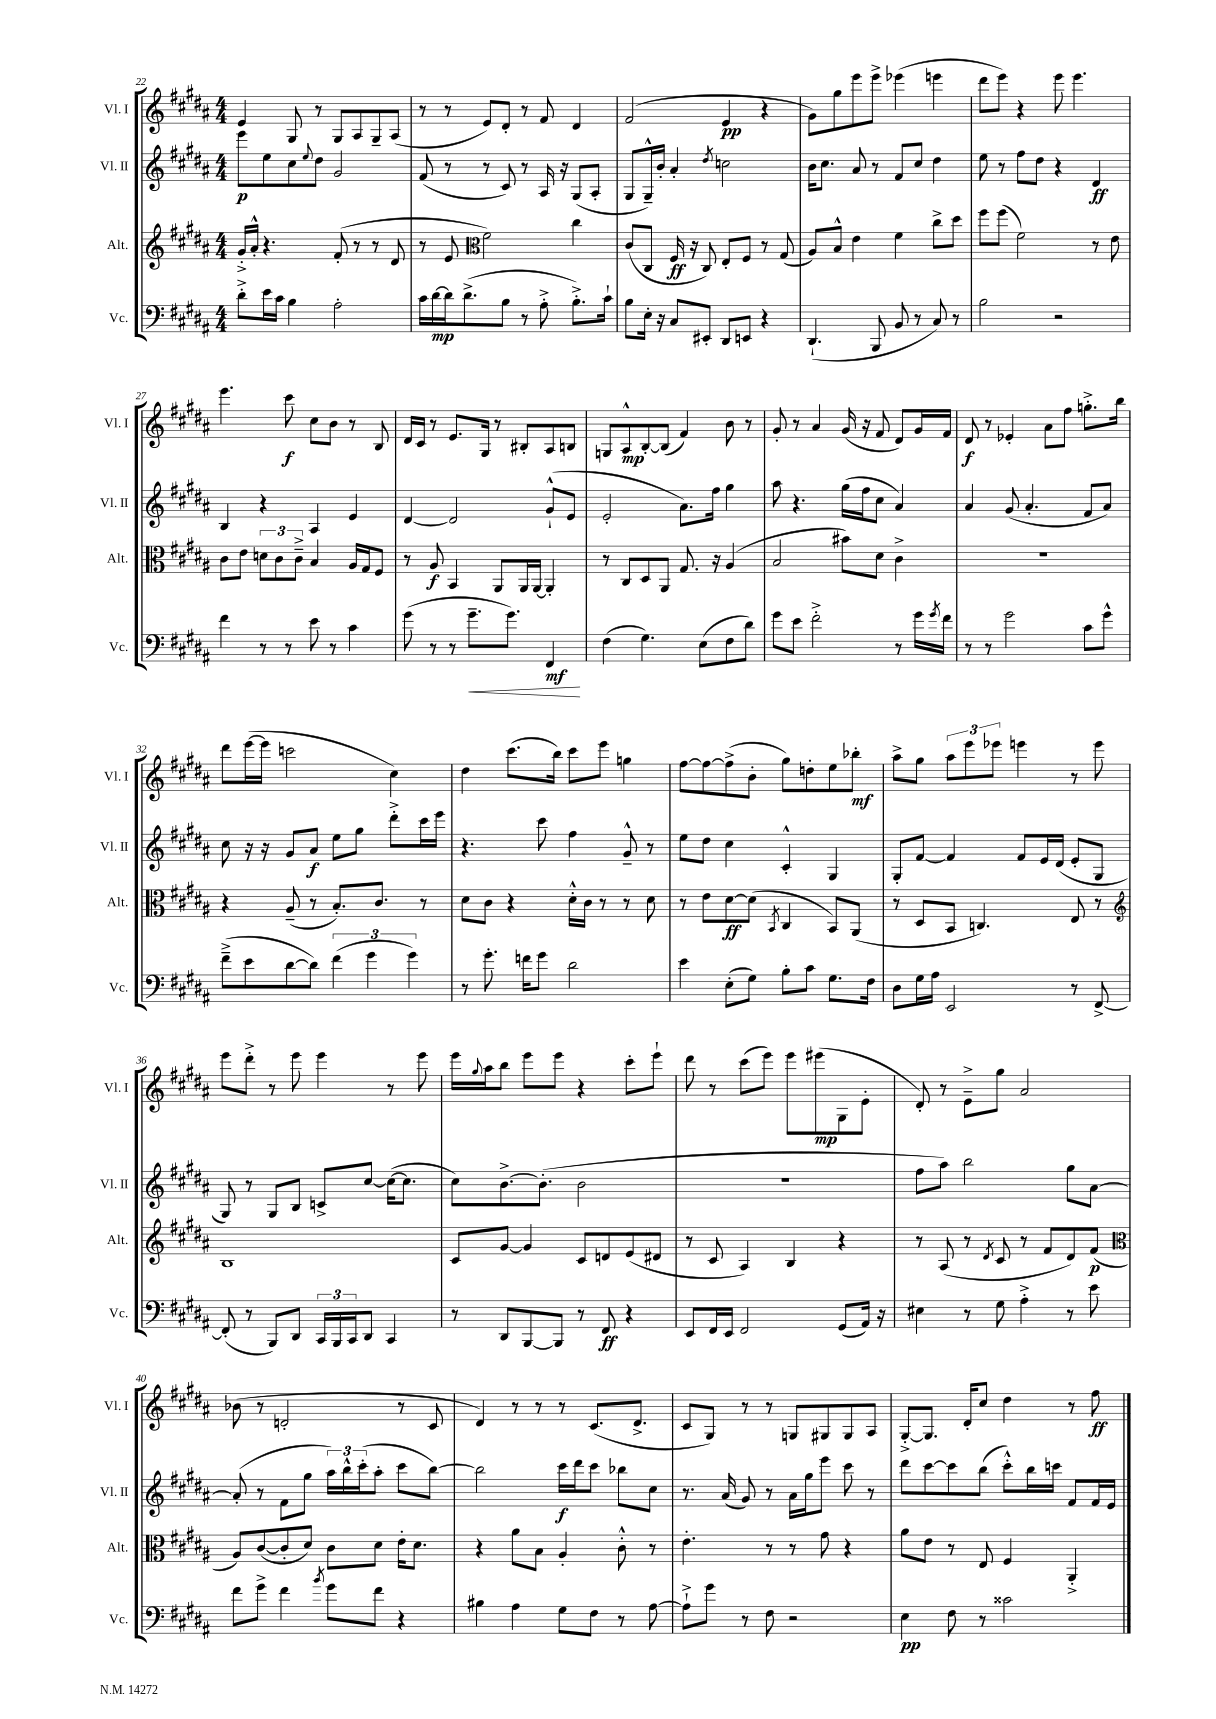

**kern	**kern	**kern	**kern
*staff4	*staff3	*staff2	*staff1
*clefF4	*clefG2	*clefG2	*clefG2
*k[f#c#g#d#a#]	*k[f#c#g#d#a#]	*k[f#c#g#d#a#]	*k[f#c#g#d#a#]
*M4/4	*M4/4	*M4/4	*M4/4
8d#'^	16g#'^	8eee	4e
.	16a#'^^	.	.
16e	4.r	8ee	.
16c#	.	.	.
4B	.	8cc#	8G#
.	.	8qqee	.
.	.	8dd#	8r
2A#'	(8f#'	2g#	8G#
.	8r	.	8A#
.	8r	.	8G#~
.	8d#	.	(8A#
=	=	=	=
16c#	8r	(8f#	8r
[16d#	.	.	.
16d#]	8e	8r	8r
(8.d#^	.	.	.
*	*clefC3	*	*
.	2f#)	8r	8e)
8B	.	8c#)	8d#'
8r	.	8r	8r
8A#'^	.	16A#	8f#
.	.	16r	.
8.B'^)	4cc#	(8G#	4d#
.	.	8A#'	.
16c#`	.	.	.
=	=	=	=
8B	(8c#	8G#	(2f#
16E'	8C#	16G#~^^)	.
16r	.	16b'	.
8C#	16F#	4a#'	.
.	16r	.	.
8EE#'	8C#)	.	.
.	.	8qdd#	.
8DD#	8E'	2cc	4e
8EE	8F#	.	.
4r	8r	.	4r
.	(8G#	.	.
=	=	=	=
(4.DD#`	8A#)	16b	8g#)
.	.	8.cc#	.
.	8B^^	.	8gg#
.	4e	8a#	8eee
8BBB	.	8r	8eee^
8BB	4f#	8f#	(4eee-
8r	.	8cc#	.
8C#)	8cc#^	4dd#	4eee
8r	8dd#	.	.
=	=	=	=
2B	8ff#	8ee	8ddd#
.	(8ff#	8r	8eee)
.	2f#)	8ff#	4r
.	.	8dd#	.
2r	.	4r	8eee
.	.	.	4.eee
.	8r	4d#	.
.	8e	.	.
=	=	=	=
4f#	8c#	4B	4.eee
.	8e	.	.
8r	12d	4r	.
.	12c#	.	.
8r	.	.	8ccc#
.	12c#~^	.	.
8e	4B	4A#	8cc#
8r	.	.	8b
4c#	16A#	4e	8r
.	16G#	.	.
.	8F#	.	8B
=	=	=	=
(8g#	8r	[4d#	16d#
.	.	.	16c#
8r	8A#	.	8r
8r	4BB	2d#]	8.e
8.g#~	.	.	.
.	.	.	16G#
.	8AA#	.	8r
8.g#)	.	.	.
.	16AA#	.	8B#'
.	[16AA#	.	.
4FF#	4AA#']	(8g#`^^	8A#
.	.	8e	8B
=	=	=	=
(4F#	8r	2e'	8G
.	8C#	.	8A#^^
4.G#)	8D#	.	[8B'
.	8AA#	.	(8B]
.	8.G#	8.a#)	4f#)
(8E	.	.	.
.	16r	16ff#	.
8F#	(4A#	4gg#	8b
8d#)	.	.	8r
=	=	=	=
8g#	2B	8aa#	8g#'
8e	.	4.r	8r
2f#'^	.	.	4a#
.	8b#)	(16gg#	(16g#
.	.	16ff#	16r
.	8d#	8cc#	8f#
8r	4c#^	4a#)	8d#)
16g#	.	.	16g#
8qg#	.	.	.
16f#	.	.	16f#
=	=	=	=
8r	1r	4a#	8d#
8r	.	.	8r
2g#	.	(8g#	4e-'
.	.	4.a#'	.
.	.	.	8a#
.	.	.	8ff#
8c#	.	8f#	8.gg'^
8g#^^	.	8a#)	.
.	.	.	16bb
=	=	=	=
(8f#~^	4r	8cc#	8ddd#
8e	.	16r	([16eee
.	.	16r	16eee]
[8d#	(8A#~	8g#	2ccc
8d#])	8r	8a#	.
(6f#	8.B')	8ee	.
.	.	8gg#	.
6g#	.	.	.
.	8.c#	.	.
.	.	8ddd#'^	4cc#)
6g#)	.	.	.
.	8r	16ccc#	.
.	.	16eee	.
=	=	=	=
8r	8d#	4.r	4dd#
8.g#'	8c#	.	.
.	4r	.	(8.ccc#
16f	.	.	.
8g#	.	8ccc#	.
.	.	.	16bb)
2d#	16d#'^^	4ff#	8ccc#
.	16c#	.	.
.	8r	.	8eee
.	8r	8g#~^^	4gg
.	8d#	8r	.
=	=	=	=
4e	8r	8ee	[8ff#
.	8e	8dd#	8ff#_
(8E'	[8d#	4cc#	(8ff#^]
8G#)	(8d#]	.	8b'
.	8qBB	.	.
8B'	4C#	4c#'^^	8gg#)
8c#	.	.	8dd'
8.G#	8BB)	4G#	8ee
.	(8AA#	.	8bb-'
16F#	.	.	.
=	=	=	=
8D#	8r	8G#'	8aa#^
16G#	8D#	[8f#	8gg#
16A#	.	.	.
2EE	8BB	4f#]	12aa#
.	.	.	12eee
.	4.C)	.	.
.	.	.	12eee-
.	.	8f#	4eee
.	.	16e	.
.	.	(16d#	.
8r	8E	8e'	8r
[8FF#^	8r	8G#	8eee
=	=	=	=
*	*clefG2	*	*
(8FF#']	1B	8G#)	8eee
8r	.	8r	8ddd#'^
8BBB)	.	8G#	8r
8DD#	.	8B	8eee
24CC#	.	8c^	4eee
24BBB	.	.	.
24CC#	.	.	.
8DD#	.	[8cc#	.
4CC#	.	(16cc#_	8r
.	.	8.cc#]	.
.	.	.	8eee
=	=	=	=
8r	8c#	8cc#)	16eee
.	.	.	8qqgg#
.	.	.	16aa#
8DD#	[8g#	[8.b^	8bb
[8BBB	4g#]	.	8eee
.	.	(8.b']	.
8BBB]	.	.	8eee
8r	8c#	2b	4r
8FF#	8d	.	.
4r	(8e	.	8ccc#'
.	8d#	.	8eee`
=	=	=	=
8EE	8r	1r	8ddd#
16FF#	8c#	.	8r
16EE	.	.	.
2FF#	4A#)	.	(8ccc#
.	.	.	8eee)
.	4B	.	8eee
.	.	.	(8eee#
(8GG#	4r	.	8G#
16AA#)	.	.	8e'
16r	.	.	.
=	=	=	=
4E#	8r	8ff#	8d#')
.	(8A#	8aa#)	8r
8r	8r	2bb	8e~^
.	8qd#	.	.
8G#	8c#	.	8gg#
4A#'^	8r	.	2a#
.	8f#	.	.
8r	8d#)	8gg#	.
8e	(8f#	[8a#	.
=	=	=	=
*	*clefC3	*	*
8f#	8A#)	(8a#']	(8b-
8g#^	([8c#	8r	8r
4f#	8c#']	8f#	2d'
.	8d#)	8gg#	.
8qb	.	.	.
8g#	8c#	24aa#)	.
.	.	24bb^^	.
.	.	(24ccc#'	.
8f#	8d#	8aa#'	.
4r	16e'	8ccc#	8r
.	8.d#	.	.
.	.	[8bb)	8c#
=	=	=	=
4B#	4r	2bb]	4d#)
4A#	8a#	.	8r
.	8B	.	8r
8G#	4A#'	16ccc#	8r
.	.	16ddd#	.
8F#	.	8ccc#	(8.c#
8r	8c#'^^	8bb-	.
.	.	.	8.d#^
[8A#	8r	8cc#	.
=	=	=	=
8A#`^]	4.e'	8.r	8c#
8g#	.	.	8G#)
.	.	(16a#	.
8r	.	8g#)	8r
8F#	8r	8r	8r
2r	8r	16a#	8G
.	.	16gg#	.
.	8g#	8eee	8G#
.	4r	8ccc#	8G#
.	.	8r	8A#
=	=	=	=
4E	8a#	8ddd#	[8G#'^
.	8e	[8ccc#	8.G#]
8F#	8r	8ccc#]	.
.	.	.	16d#'
8r	8E	(8bb	8cc#
2c##	4F#	8ccc#'^^)	4dd#
.	.	16bb	.
.	.	16ccc	.
.	4AA#'^	8f#	8r
.	.	16f#	8ff#
.	.	16e	.
==	==	==	==
*-	*-	*-	*-
